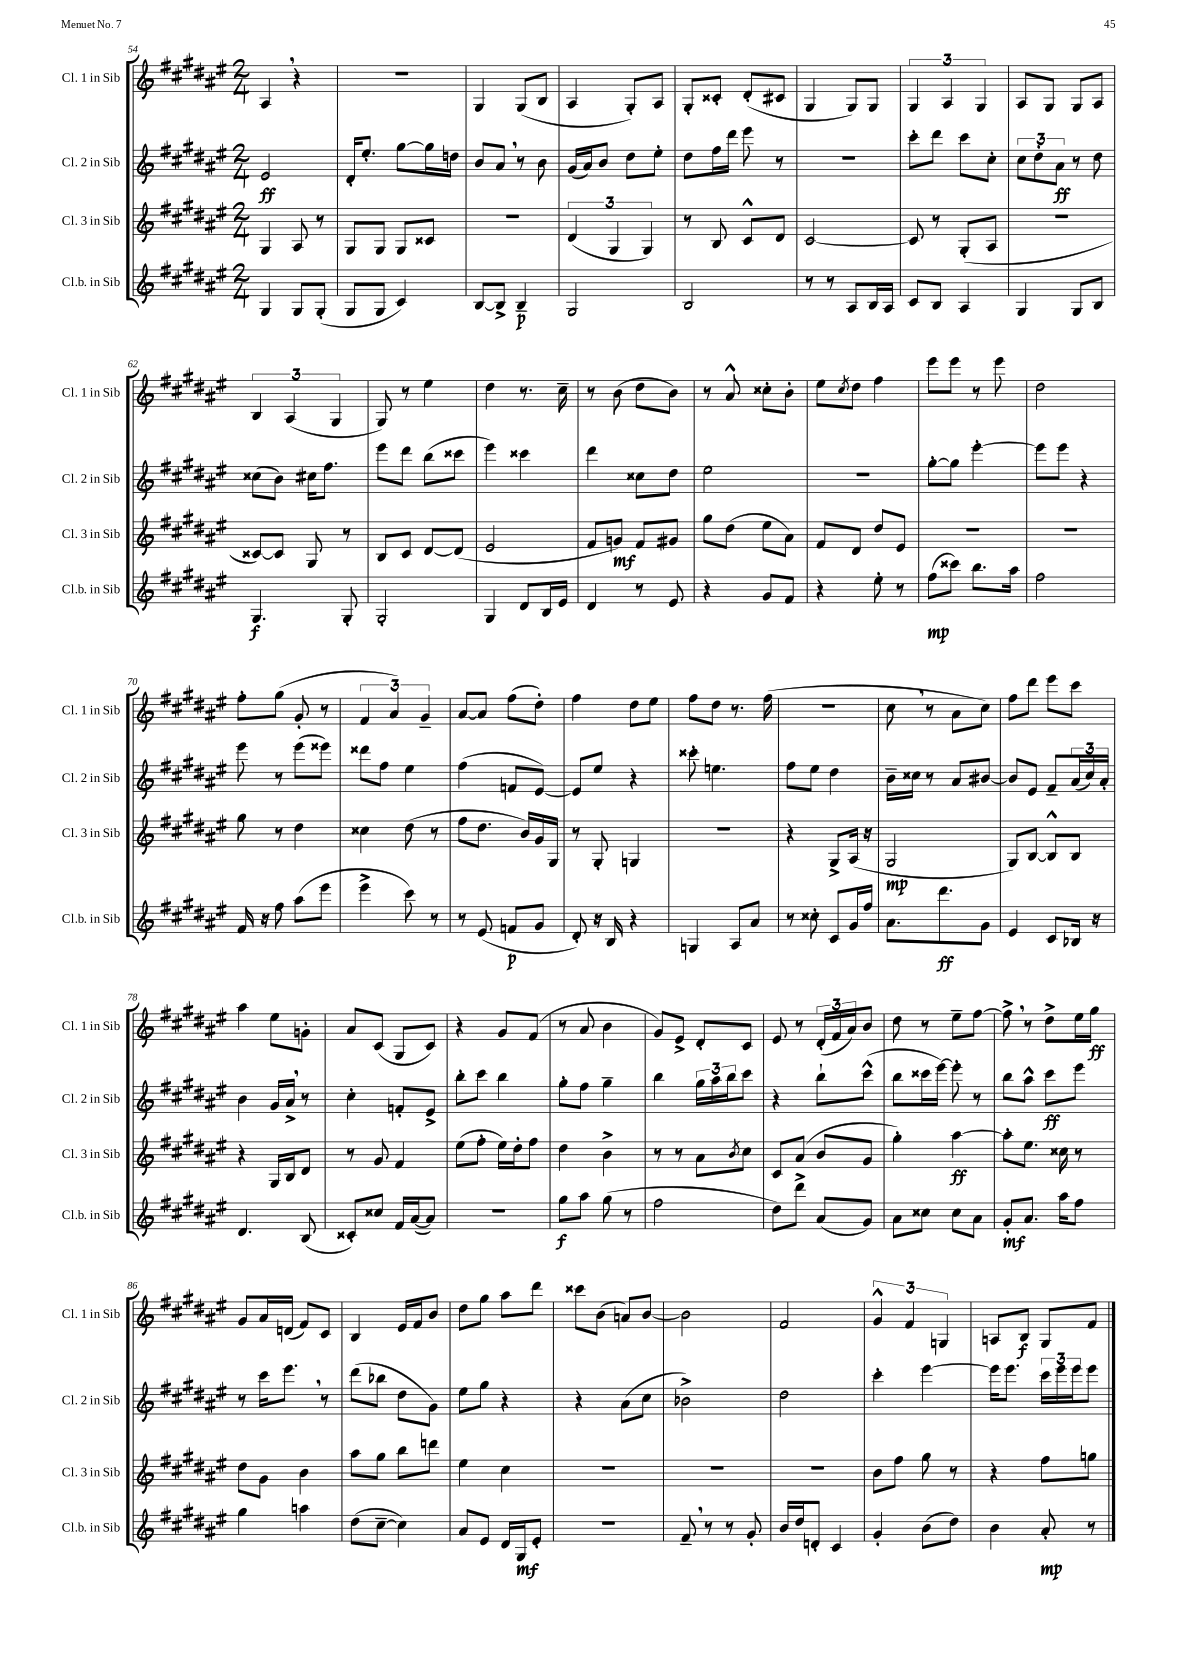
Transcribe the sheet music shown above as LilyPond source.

<<
\new StaffGroup <<
\new Staff = "s0" \with { instrumentName = "Cl. 1 in Sib" shortInstrumentName = "Cl. 1 in Sib" } {
    \clef treble \key fis \major \numericTimeSignature \time 2/4
    ais4 \breathe r4 |
    R2 |
    gis4 gis8( b8 |
    ais4 gis8-.) ais8 |
    gis8-. cisis'8-. dis'8-.( cis'8 |
    gis4 gis8) gis8 |
    \tuplet 3/2 { gis4 ais4 gis4 } |
    ais8 gis8 gis8 ais8 |
    \tuplet 3/2 { b4 ais4( gis4 } |
    gis8) r8 eis''4 |
    dis''4 r8. cis''16-- |
    r8 b'8( dis''8 b'8) |
    r8 ais'8-^ cisis''8-. b'8-. |
    eis''8 \acciaccatura { cis''8 } dis''8 fis''4 |
    eis'''8 eis'''8 r8 eis'''8 |
    dis''2 |
    fis''8-. gis''8( gis'8-. r8 |
    \tuplet 3/2 { fis'4 ais'4) gis'4-- } |
    ais'8~ ais'8 fis''8( dis''8-.) |
    fis''4 dis''8 eis''8 |
    fis''8 dis''8 r8. fis''16( |
    r2 |
    cis''8 \breathe r8 ais'8 cis''8) |
    fis''8 dis'''8 eis'''8 cis'''8 |
    ais''4 eis''8 g'8-. |
    ais'8 cis'8( gis8 cis'8) |
    r4 gis'8 fis'8( |
    r8 ais'8 b'4 |
    gis'8) eis'8-> dis'8-. cis'8 |
    eis'8 r8 \tuplet 3/2 { dis'16-.( fis'16 ais'16) } b'8 |
    dis''8 r8 eis''8-- fis''8~ |
    fis''8-> \breathe r8 dis''8-> eis''16 gis''16\ff |
    gis'8 ais'16 d'16( fis'8) cis'8 |
    b4 eis'16 fis'16 b'8 |
    dis''8 gis''8 ais''8 dis'''8 |
    cisis'''8 b'8( a'8) b'8~ |
    b'2 |
    fis'2 |
    \tuplet 3/2 { gis'4-^ fis'4 g4 } |
    a8 b8\f gis8 fis'8 \bar "|." |
}
\new Staff = "s1" \with { instrumentName = "Cl. 2 in Sib" shortInstrumentName = "Cl. 2 in Sib" } {
    \clef treble \key fis \major \numericTimeSignature \time 2/4
    eis'2\ff |
    dis'16-. eis''8.-. gis''8~ gis''16 d''16 |
    b'8 ais'8 \breathe r8 b'8 |
    gis'16( ais'16) b'8 dis''8 eis''8-. |
    dis''8 fis''16 dis'''16 eis'''8 r8 |
    R2 |
    cis'''8-. dis'''8 cis'''8 cis''8-. |
    \tuplet 3/2 { cis''8 dis''8-. ais'8\ff } r8 dis''8 |
    cisis''8( b'8) cis''16 fis''8. |
    eis'''8 dis'''8 b''8( cisis'''8 |
    eis'''4) cisis'''4 |
    dis'''4 cisis''8 dis''8 |
    eis''2 |
    R2 |
    gis''8~-. gis''8 eis'''4~-. |
    eis'''8 eis'''8 r4 |
    eis'''8 r8 eis'''8( eisis'''8) |
    disis'''8 fis''8 eis''4 |
    fis''4( f'8 eis'8~) |
    eis'8 eis''8 r4 |
    cisis'''8-. e''4. |
    fis''8 eis''8 dis''4 |
    b'16-- cisis''16 r8 ais'8 bis'8~ |
    bis'8 eis'8 fis'8-- \tuplet 3/2 { ais'16( cis''16) ais'16-. } |
    b'4 gis'16 ais'16-> \breathe r8 |
    cis''4-. f'8-. eis'8-> |
    b''8-. cis'''8 b''4 |
    gis''8-. fis''8 gis''4-- |
    b''4 \tuplet 3/2 { gis''16 ais''16 b''16 } cis'''8 |
    r4 b''8-! cis'''8-^( |
    b''8 cisis'''16 eis'''16~) eis'''8-. r8 |
    b''8 ais''8-^ cis'''8\ff eis'''8 |
    r8 cis'''16 eis'''8. \breathe r8 |
    dis'''8( bes''8 dis''8 gis'8) |
    eis''8 gis''8 r4 |
    r4 ais'8( cis''8 |
    bes'2->) |
    dis''2 |
    cis'''4-. eis'''4~ |
    eis'''16 eis'''8. \tuplet 3/2 { cis'''16 eis'''16 eis'''16 } eis'''8 \bar "|." |
}
\new Staff = "s2" \with { instrumentName = "Cl. 3 in Sib" shortInstrumentName = "Cl. 3 in Sib" } {
    \clef treble \key fis \major \numericTimeSignature \time 2/4
    gis4 ais8 r8 |
    gis8 gis8 gis8 cisis'8 |
    R2 |
    \tuplet 3/2 { dis'4( gis4 gis4) } |
    r8 b8 cis'8-^ dis'8 |
    cis'2~ |
    cis'8 r8 gis8-.( ais8 |
    r2 |
    cisis'8~) cisis'8 gis8 r8 |
    b8 cis'8 dis'8~ dis'8( |
    eis'2 |
    fis'8 g'8\mf) fis'8 gis'8 |
    gis''8 dis''8( eis''8 ais'8) |
    fis'8 dis'8 dis''8 eis'8 |
    R2 |
    R2 |
    gis''8 r8 dis''4 |
    cisis''4 dis''8( r8 |
    fis''8 dis''8. b'16) gis'16 gis16 |
    r8 gis8-. g4 |
    R2 |
    r4 gis8-> ais16( r16 |
    gis2\mp |
    gis8) b8~ b8-^ b8 |
    r4 gis16 b16 dis'8 |
    r8 gis'8 fis'4 |
    eis''8( fis''8-. eis''16) dis''16-. fis''8 |
    dis''4 b'4-> |
    r8 r8 ais'8 \acciaccatura { b'8 } cis''8 |
    cis'8 ais'8( b'8 gis'8 |
    gis''4-.) ais''4~\ff |
    ais''8-. eis''8. cisis''16 r8 |
    dis''8 gis'8 b'4 |
    ais''8 gis''8 b''8 d'''8 |
    eis''4 cis''4 |
    R2 |
    R2 |
    R2 |
    b'8 fis''8 gis''8 r8 |
    r4 fis''8 g''8 \bar "|." |
}
\new Staff = "s3" \with { instrumentName = "Cl.b. in Sib" shortInstrumentName = "Cl.b. in Sib" } {
    \clef treble \key fis \major \numericTimeSignature \time 2/4
    gis4 gis8 gis8-.( |
    gis8 gis8 cis'4) |
    b8~ b8-> b4--\p |
    gis2 |
    b2 |
    r8 r8 ais8 b16 ais16 |
    cis'8 b8 ais4 |
    gis4 gis8 b8 |
    gis4.\f gis8-. |
    gis2-. |
    gis4 dis'8 b16 eis'16 |
    dis'4 r8 eis'8 |
    r4 gis'8 fis'8 |
    r4 eis''8-. r8 |
    fis''8\mp( cisis'''8) b''8. ais''16 |
    fis''2 |
    fis'16 r16 fis''8 ais''8( eis'''8 |
    eis'''4-> cis'''8) r8 |
    r8 eis'8( f'8\p gis'8 |
    dis'8-.) r16 b16 r4 |
    g4 ais8 ais'8 |
    r8 cisis''8-. cis'8 gis'16 fis''16 |
    ais'8. dis'''8.\ff gis'8 |
    eis'4 cis'8 bes16 r16 |
    dis'4. b8( |
    cisis'8-.) cisis''8 fis'16 ais'16~( ais'8) |
    R2 |
    gis''8\f ais''8 gis''8( r8 |
    fis''2 |
    dis''8) dis'''8-> ais'8( gis'8) |
    ais'8 cisis''8 cisis''8 ais'8 |
    gis'8-.\mf ais'8. ais''16 fis''8 |
    gis''4 a''4 |
    dis''8( cis''8~-- cis''4) |
    ais'8 eis'8 dis'16 gis16\mf eis'8-. |
    R2 |
    fis'8-- \breathe r8 r8 gis'8-. |
    b'16 dis''16 d'8-. cis'4 |
    gis'4-. b'8( dis''8) |
    b'4 ais'8-.\mp r8 \bar "|." |
}
>>
>>
\layout { \context { \Score currentBarNumber = #54 } }
